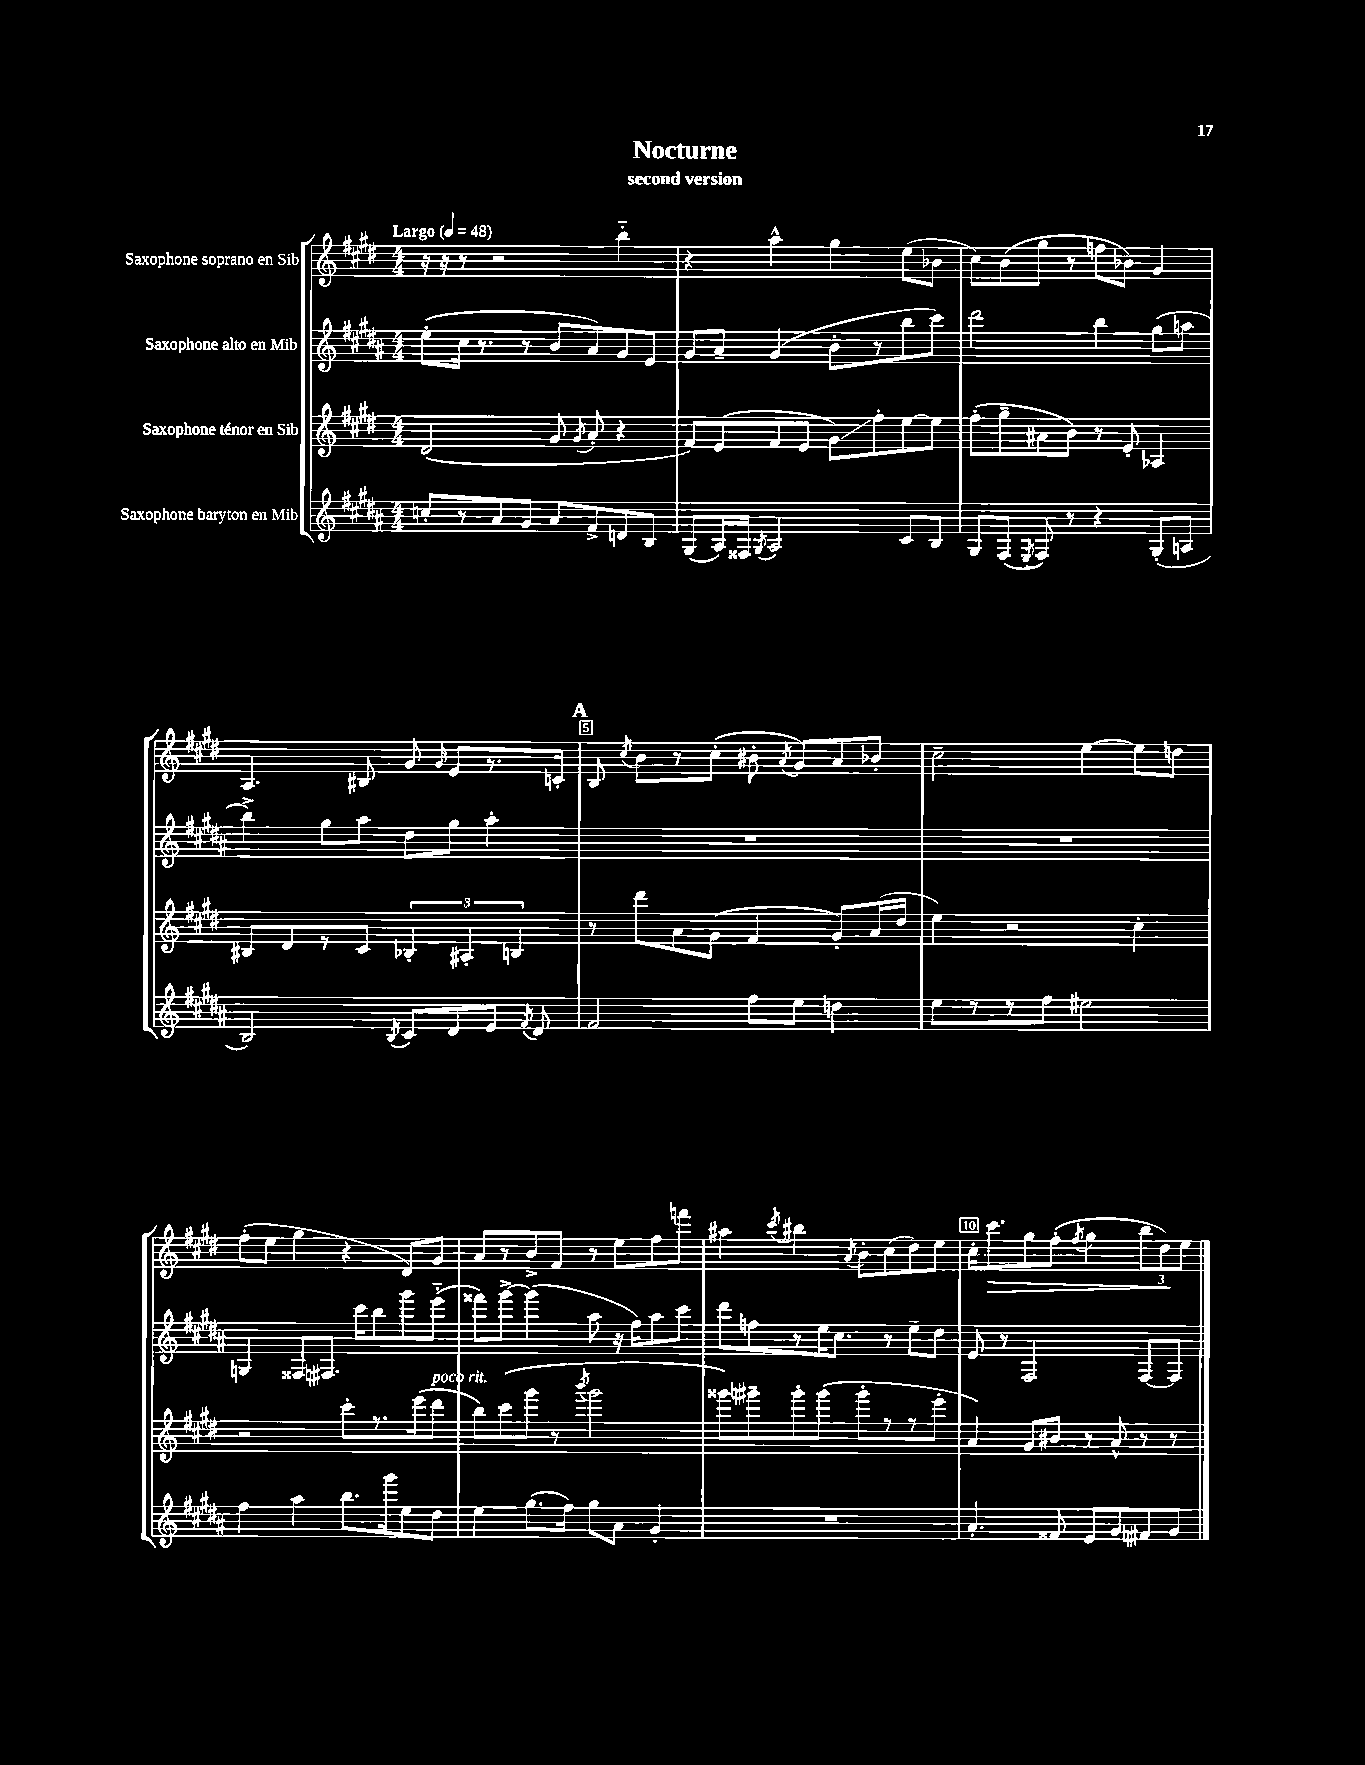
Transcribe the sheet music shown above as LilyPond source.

\header { title = "Nocturne" subtitle = "second version" }
<<
\new StaffGroup <<
\new Staff = "s0" \with { instrumentName = "Saxophone soprano en Sib" } {
    \clef treble \key e \major \numericTimeSignature \time 4/4 \tempo "Largo" 4 = 48
    \autoBeamOff r16 r16 r8 r2 b''4-_ |
    r4 a''4-^ gis''4 e''8[( bes'8] |
    cis''8[) b'8( gis''8] r8 f''8[ bes'8]) gis'4 |
    a4. bis8 gis'8 \grace { gis'16 } e'8[ r8. c'16]-. |
    \mark \markup { \bold "A" } b8 \acciaccatura { cis''8 } b'8[ r8 cis''8]-.( bis'8-. \acciaccatura { a'8 } gis'8[) a'8 bes'8]-. |
    cis''2-- e''4~ e''8[ d''8] |
    fis''8[-.( e''8] gis''4 r4 dis'8[) gis'8] |
    a'8[ r8 b'8-> fis'8] r8 e''8[ fis''8 f'''8] |
    ais''4 \acciaccatura { cis'''8 } bis''4 \acciaccatura { a'8 } b'8[-. cis''8( dis''8) e''8] |
    cis''16[-. cis'''8.\> gis''8 fis''8]-.( \acciaccatura { fis''8 } gis''4 \tuplet 3/2 { b''8[ dis''8\!) e''8] } \bar "|." |
}
\new Staff = "s1" \with { instrumentName = "Saxophone alto en Mib" } {
    \clef treble \key b \major \numericTimeSignature \time 4/4
    \autoBeamOff e''8[-.( cis''16] r8. r8 b'8[ ais'8) gis'8 e'8] |
    gis'8[ ais'8]-- gis'4( b'8[-. r8 b''8 cis'''8]) |
    dis'''2 b''4 gis''8[( a''8] |
    b''4->) gis''8[ ais''8] dis''8[ gis''8] ais''4-. |
    \mark \markup { \bold "A" } R1 |
    R1 |
    g4 fisis8[ fis8.] cis'''16[ b''8 gis'''8 e'''8]-_( |
    fisis'''8[) gis'''8]~-> gis'''4( ais''8 r16 fis''16[) ais''8 cis'''8] |
    dis'''8[ f''8 r8 e''16 cis''8.] r8 e''8[-- dis''8] |
    e'8 r8 fis2 fis8[~ fis8] \bar "|." |
}
\new Staff = "s2" \with { instrumentName = "Saxophone ténor en Sib" } {
    \clef treble \key e \major \numericTimeSignature \time 4/4
    \autoBeamOff dis'2( gis'8 \acciaccatura { gis'8 } a'8-. r4 |
    fis'8[) e'8( fis'8 e'8] gis'8[\glissando) fis''8-. e''8~ e''8] |
    fis''8[-.( gis''8-- ais'8 b'8]) r8 e'8-. aes4 |
    bis8[ dis'8 r8 cis'8] \tuplet 3/2 { bes4-. ais4-. b4 } |
    \mark \markup { \bold "A" } r8 dis'''8[ a'8 gis'8]( fis'4 gis'8[-.) a'16( dis''16] |
    e''4) r2 cis''4-. |
    r2 cis'''8[-. r8. e'''16( dis'''8]^\markup { \italic "poco rit." } |
    b''8[) cis'''8( gis'''8] r8 \acciaccatura { b'''8 } gis'''2 |
    gisis'''8[) gis'''8-- gis'''8-. gis'''8]( gis'''8[-. r8 r8 e'''8]-. |
    a'4) gis'8[ bis'8] r8 a'8-^ r8 r8 \bar "|." |
}
\new Staff = "s3" \with { instrumentName = "Saxophone baryton en Mib" } {
    \clef treble \key b \major \numericTimeSignature \time 4/4
    \autoBeamOff c''8[-. r8 ais'8 gis'8] ais'8[ fis'8-> d'8 b8] |
    gis8[( ais16) fisis16] \acciaccatura { gis8 } ais2 cis'8[ b8] |
    gis8[ fis8]( \acciaccatura { e8 } fis8) r8 r4 gis8[-.( a8] |
    b2) \acciaccatura { b8 } cis'8[ dis'8 e'8] \acciaccatura { fis'8 } dis'8 |
    \mark \markup { \bold "A" } fis'2 fis''8[ e''8] d''4 |
    e''8[ r8 r8 fis''8] eis''2 |
    fis''4 ais''4 b''8.[ gis'''16 e''8 dis''8] |
    e''4 gis''8.[( fis''16]) gis''8[ ais'8] gis'4-. |
    R1 |
    ais'4.-. fisis'8 e'8[ gis'8 fis'8 gis'8] \bar "|." |
}
>>
>>
\layout { \context { \Score \override BarNumber.break-visibility = ##(#f #t #t) barNumberVisibility = #(every-nth-bar-number-visible 5) \override BarNumber.stencil = #(make-stencil-boxer 0.1 0.3 ly:text-interface::print) } }
